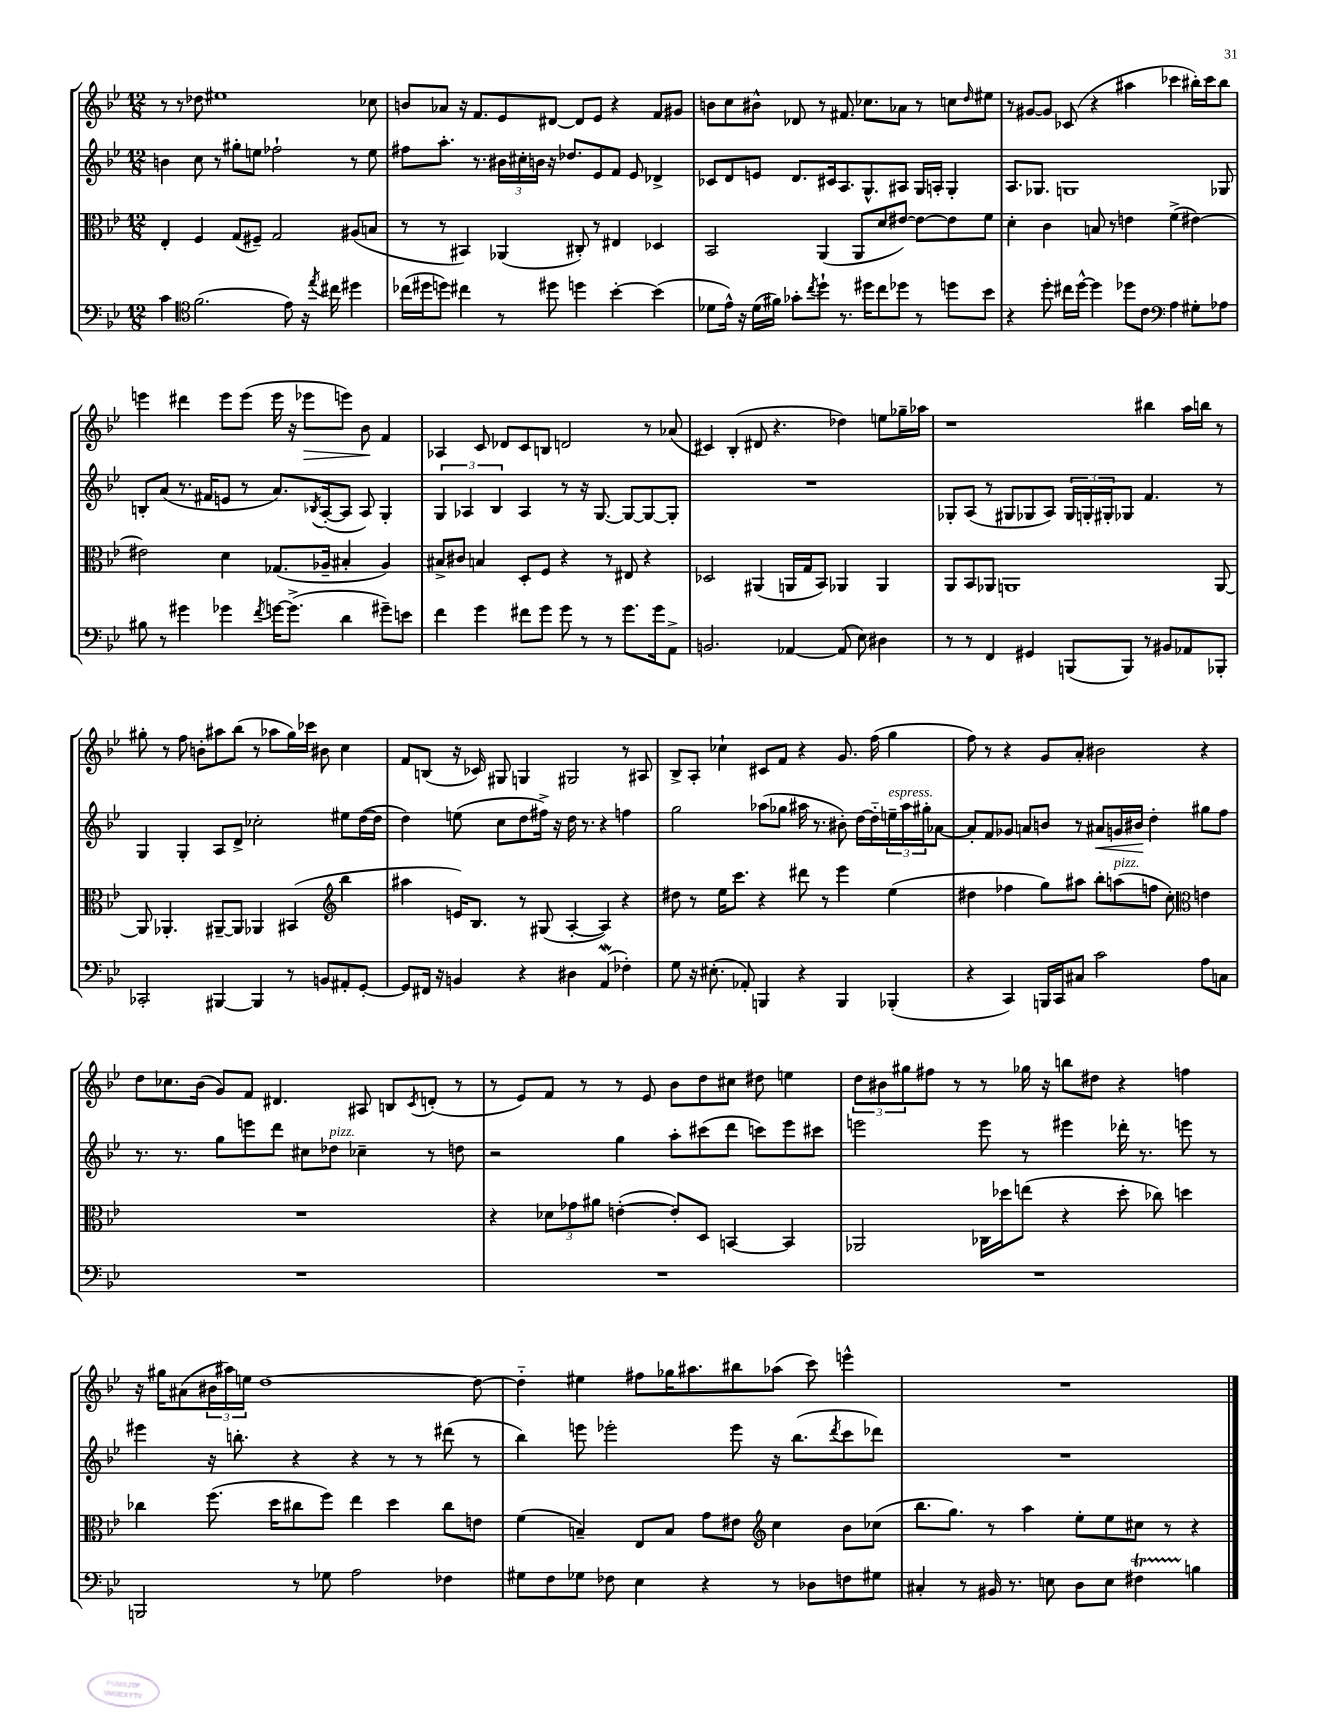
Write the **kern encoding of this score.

**kern	**kern	**kern	**dynam	**kern	**dynam
*part4	*part3	*part2	*part2	*part1	*part1
*staff4	*staff3	*staff2	*staff2	*staff1	*staff1
*clefF4	*clefC3	*clefG2	*	*clefG2	*
*k[b-e-]	*k[b-e-]	*k[b-e-]	*	*k[b-e-]	*
*M12/8	*M12/8	*M12/8	*	*M12/8	*
=82	=82	=82	=82	=82	=82
4c\	4E-'/	4bn\	.	8r	.
.	.	.	.	8r	.
*clefC4	*	*	*	*	*
(2.f\	4F/	8cc\	.	8dd-X\	.
.	.	8r	.	1ee#X	.
.	(8G/L	8gg#X'\L	.	.	.
.	8F#X~/J)	8een\J	.	.	.
.	2G/	2ff-X`\	.	.	.
8e-\)	.	.	.	.	.
16r	.	.	.	.	.
8qee-/	.	.	.	.	.
16cc#X\	.	.	.	.	.
4dd#X\	(8A#X/L	8r	.	.	.
.	8Bn/J	8ee\	.	8cc-X\	.
=83	=83	=83	=83	=83	=83
(16cc-X\LL	8r	8ff#X\L	.	8bn/L	.
16dd#X\J	.	.	.	.	.
8ddn\J)	8r	8.aa'\J	.	8a-X/J	.
4cc#X\	4BB#X/)	.	.	16r	.
.	.	8.r	.	8.f/L	.
8r	(4AA-X/	24b#X\LL	.	8e-/	.
.	.	24cc#X'\	.	.	.
.	.	24bn\JJ	.	.	.
8dd#X\	.	16r	.	[8d#X/J	.
.	.	8.dd-X/L	.	.	.
4ddn\	8C#X'/)	.	.	8d#/L]	.
.	8r	8e-/	.	8e-/J	.
[4b-'\	4E#X/	8f/J	.	4r	.
.	.	8e-/	.	.	.
(4b-\]	4D-X/	4d-X^/	.	8f/L	.
.	.	.	.	8g#X/J	.
=84	=84	=84	=84	=84	=84
8d-X\L	2BB-/	8c-X/L	.	8bn\L	.
16e-^^\Jk)	.	8d/	.	8cc\	.
16r	.	.	.	.	.
(16d-\LL	.	8en/J	.	8b#X^^\J	.
16f#X\JJ)	.	.	.	.	.
8g-X'\L	.	8.d/L	.	8d-X/	.
8qcc/	.	.	.	.	.
8dd`\J	(4AA/	.	.	8r	.
.	.	16c#X/k	.	.	.
8.r	.	8.A/	.	8.f#X/	.
.	8AA/L	.	.	.	.
16dd#X\KL	.	8.G^^/	.	8.cc-X\L	.
8cc\	8d/	.	.	.	.
8dd-X\J	[8e#X/J)	8A#X/J	.	8a-X\J	.
8r	8e#\L_	16G/LL	.	8r	.
.	.	16An'/JJ	.	.	.
8ddn\L	8e#\]	4G'/	.	8ccn\L	.
.	.	.	.	16qqdd/	.
8b-\J	8f\J	.	.	8ee#X\J	.
=85	=85	=85	=85	=85	=85
4r	4d'\	8.A/L	.	8r	.
.	.	.	.	[8g#X/L	.
.	.	8.G-X/J	.	.	.
8dd'\	4c\	.	.	8g#/J]	.
16cc#X\LL	.	1Gn	.	(8c-X/	.
[16dd^^\JJ	.	.	.	.	.
4dd\]	8Bn/	.	.	4r	.
.	8r	.	.	.	.
8dd-X\L	4en\	.	.	4aa#X\	.
8c\J	.	.	.	.	.
*clefF4	*	*	*	*	*
4A\	(4f^\	.	.	4ccc-X\	.
8G#X'\L	[4e#X\)	.	.	16bb#X'\LL)	.
.	.	.	.	16ccc-\J	.
8A-X\J	.	8G-X/	.	8bb#\J	.
!!LO:LB:g=z
=86	=86	=86	=86	=86	=86
8B#X\	2e#X\]	8Bn'/L	.	4eeen\	.
8r	.	(8a/J	.	.	.
4g#X\	.	8.r	.	4ddd#X\	.
.	.	16f#X/KL	.	.	.
4g-X\	4d\	8en/J	.	8eee\L	.
.	.	8r	.	(8eee\J	.
8qf/	.	.	.	.	.
[16gn\KL	(8.G-X/L	8.a/L)	.	16eee\	.
(8.g^\J]	.	.	.	16r	.
!	!	!	!	!	!LO:HP:b
.	.	.	.	8eee-X\L	>
.	.	8qB-X/	.	.	.
.	16A-X~/Jk	([16A'/k	.	.	.
4d\	4B#X'/	8A/J]	.	8eeen\J)	.
.	.	8A/)	.	8b-\	.
8g#X~\L)	4A-/)	4G'/	.	4f/	]
8en\J	.	.	.	.	.
=87	=87	=87	=87	=87	=87
4f\	8B#X^/L	6G/	.	4A-X/	.
.	8c#X/J	.	.	.	.
.	.	6A-X/	.	.	.
4g\	4Bn/	.	.	8c/	.
.	.	6B-/	.	.	.
.	.	.	.	8d-X/L	.
8f#X\L	8D'/L	4A-/	.	8c/	.
8g\J	8F/J	.	.	8Bn/J	.
8g\	4r	8r	.	2dn/	.
8r	.	16r	.	.	.
.	.	[8.G/	.	.	.
8r	8r	.	.	.	.
8.g\L	8E#X/	8G/L_	.	.	.
.	4r	8G/_	.	8r	.
16g\k	.	.	.	.	.
8AA^\J	.	8G'/J]	.	(8a-X/	.
=88	=88	=88	=88	=88	=88
2.BBn/	2D-X/	1.r	.	4c#X/)	.
.	.	.	.	(4B-'/	.
.	(4AA#X/	.	.	8d#X/	.
.	.	.	.	4.r	.
[4AA-X/	16AAn/LL	.	.	.	.
.	16G/J	.	.	.	.
.	8BB-/J)	.	.	.	.
(8AA-/]	4AA-X/	.	.	4dd-X\)	.
8E-\)	.	.	.	.	.
4D#X\	4AA-/	.	.	8een\L	.
.	.	.	.	16gg-X~\L	.
.	.	.	.	16aa-X\JJ	.
=89	=89	=89	=89	=89	=89
8r	8AA/L	8G-X'/L	.	1r	.
8r	8BB-/	(8A/J	.	.	.
4FF/	8AA-X/J	8r	.	.	.
.	1AAn	8G#X/L	.	.	.
4GG#X/	.	8G-X/	.	.	.
.	.	8A/J)	.	.	.
(8BBBn/L	.	24G-/LL	.	.	.
.	.	24Gn'/	.	.	.
.	.	24G#X'/J	.	.	.
8BBB/J)	.	8G-X/J	.	.	.
8r	.	4.f/	.	4bb#X\	.
8BB#X/L	.	.	.	.	.
8AA-X/	.	.	.	16aa\LL	.
.	.	.	.	16bbn\JJ	.
8BBB-X'/J	[8AA/	8r	.	8r	.
!!LO:LB:g=z
=90	=90	=90	=90	=90	=90
2CC-X'/	8AA/]	4G/	.	8gg#X'\	.
.	4.AA-X'/	.	.	8r	.
.	.	4G'/	.	8ff\	.
.	.	.	.	8bn'\L	.
[4BBB#X/	[8AA#X~/L	8A/L	.	8aa#X\	.
.	8AA#/J]	8d^/J	.	(8bb-\J	.
4BBB#/]	4AA-X/	2cc-X'\	.	8r	.
.	.	.	.	8aa-X\L	.
8r	(4BB#X/	.	.	16gg#\L)	.
.	.	.	.	16ccc-X\JJ	.
8BBn/L	.	.	.	8b#X\	.
*	*clefG2	*	*	*	*
8AA#X'/	4bb-\	8ee#X\L	.	4cc\	.
[8GG'/J	.	([16dd\L	.	.	.
.	.	16dd\JJ]	.	.	.
=91	=91	=91	=91	=91	=91
8GG/L]	4aa#X\	4dd\)	.	8f/L	.
16FF#X/Jk	.	.	.	(8Bn/J	.
16r	.	.	.	.	.
4BBn/	16en/KL)	(8een\	.	16r	.
.	8.B-/J	.	.	16c-X/)	.
.	.	8cc\L	.	8G#X/	.
4r	8r	8dd\	.	4Gn/	.
.	(8G#X/	16ff#X^\Jk)	.	.	.
.	.	16r	.	.	.
4D#X\	[4A'/	16dd\	.	2G#X/	.
.	.	8.r	.	.	.
(4AAW/	4A/])	4r	.	.	.
4F-X'\)	4r	4ffn\	.	8r	.
.	.	.	.	8A#X/	.
=92	=92	=92	=92	=92	=92
8G\	8dd#X\	2gg\	.	8B-^/L	.
16r	8r	.	.	8A'/J	.
(8.E#X'\	.	.	.	.	.
.	16ee-\KL	.	.	4cc-X`\	.
.	8.ccc\J	.	.	.	.
8AA-X'/)	.	.	.	.	.
4BBBn/	4r	(8aa-X\L	.	8c#X/L	.
.	.	8gg-X\J	.	8f/J	.
4r	8ddd#X\	16aa#X\	.	4r	.
.	.	8.r	.	.	.
.	8r	.	.	.	.
4BBB/	4eee-\	8b#X'\)	.	8.g/	.
.	.	[16dd\LL	.	.	.
.	.	16dd\]	.	(16ff\	.
!	!	!LO:TX:a:i:t=espress.	!	!	!
(4BBB-X'/	(4ee-\	24een~\	.	4gg\	.
.	.	24aa#\	.	.	.
.	.	24gg#X'\J	.	.	.
.	.	[8a-X\J	.	.	.
=93	=93	=93	=93	=93	=93
4r	4dd#X\	8a-'/L]	.	8ff\)	.
.	.	8f/	.	8r	.
4CC/)	4ff-X\	8g-X/J	.	4r	.
.	.	8an/L	.	.	.
16BBBn/LL	8gg\L)	8bn/J	.	8g/L	.
16CC/J	.	.	.	.	.
8C#X/J	8aa#X\J	8r	.	8a'/J	.
!	!	!	!LO:HP:b	!	!
2c\	8bb-'\L	8a#X/L	<	2b#X\	.
!	!LO:TX:a:i:t=pizz.	!	!	!	!
.	(8aan\	16gn/L	.	.	.
.	.	16b#X/JJ	.	.	.
.	8ffn\J	4dd'\	[	.	.
.	8cc'\)	.	.	.	.
*	*clefC3	*	*	*	*
8A\L	4en\	8gg#X\L	.	4r	.
8Cn\J	.	8ff\J	.	.	.
!!LO:LB:g=z
=94	=94	=94	=94	=94	=94
1.r	1.r	8.r	.	8dd\L	.
.	.	.	.	8.cc-X\	.
.	.	8.r	.	.	.
.	.	.	.	(16b-\Jk	.
.	.	8gg\L	.	8g/L)	.
.	.	8eeen\	.	8f/J	.
.	.	8ddd\J	.	4.d#X/	.
.	.	8cc#X\L	.	.	.
!	!	!LO:TX:a:i:t=pizz.	!	!	!
.	.	8dd-X\J	.	.	.
.	.	4cc-X~\	.	8A#X/	.
.	.	.	.	8Bn/L	.
.	.	.	.	8qc/	.
.	.	8r	.	(8dn'/J	.
.	.	8ddn\	.	8r	.
=95	=95	=95	=95	=95	=95
1.r	4r	2r	.	8r	.
.	.	.	.	8e-/L)	.
.	12d-X\L	.	.	8f/J	.
.	12g-X\	.	.	.	.
.	.	.	.	8r	.
.	12a#X\J	.	.	.	.
.	([4en'\	4gg\	.	8r	.
.	.	.	.	8e-/	.
.	8e'/L])	8aa'\L	.	8b-\L	.
.	8D/J	(8ccc#X\	.	8dd\	.
.	[4BBn/	8ddd\J	.	8cc#X\J	.
.	.	8cccn\L)	.	8dd#X\	.
.	4BB/]	8eee-\	.	4een\	.
.	.	8ccc#X\J	.	.	.
=96	=96	=96	=96	=96	=96
1.r	2AA-X/	2eeen\	.	12dd\L	.
.	.	.	.	12b#X\	.
.	.	.	.	12gg#X\	.
.	.	.	.	8ff#X\J	.
.	.	.	.	8r	.
.	16C-X\LL	8eee\	.	8r	.
.	16dd-X\J	.	.	.	.
.	(8een\J	8r	.	16gg-X\	.
.	.	.	.	16r	.
.	4r	4eee#X\	.	8bbn\L	.
.	.	.	.	8dd#X\J	.
.	8dd-'\	16ddd-X'\	.	4r	.
.	.	8.r	.	.	.
.	8cc-X\)	.	.	.	.
.	4ddn\	8eeen\	.	4ffn\	.
.	.	8r	.	.	.
!!LO:LB:g=z
=97	=97	=97	=97	=97	=97
2BBBn/	4cc-X\	4eee#X\	.	16r	.
.	.	.	.	16gg#X\KL	.
.	.	.	.	(8a#X\	.
.	(8.ff\	16r	.	24b#X\L	.
.	.	.	.	24aa#X\)	.
.	.	8.bbn'\	.	.	.
.	.	.	.	24een\JJ	.
.	.	.	.	[1dd	.
.	16dd\KL	.	.	.	.
8r	8cc#X\	4r	.	.	.
8G-X\	8ff\J)	.	.	.	.
2A\	4ee-\	4r	.	.	.
.	4dd\	8r	.	.	.
.	.	8r	.	.	.
4F-X\	8cc#\L	(8ddd#X\	.	.	.
.	8en\J	8r	.	8dd\_	.
=98	=98	=98	=98	=98	=98
8G#X\L	(4f\	4bb-\)	.	4dd\]	.
8F\	.	.	.	.	.
8G-X\J	4Bn~/)	8eeen\	.	4ee#X\	.
8F-X\	.	2eee-X'\	.	.	.
4E-\	8E-/L	.	.	8ff#X\L	.
.	8B/J	.	.	16gg-X\K	.
.	.	.	.	8.aa#X\	.
4r	8g\L	.	.	.	.
.	8e#X\J	8eee-\	.	8bb#X\	.
*	*clefG2	*	*	*	*
8r	4cc\	16r	.	(8aa-X\J	.
.	.	(8.bb-\L	.	.	.
8D-X\L	.	.	.	8ccc\)	.
.	.	8qddd/	.	.	.
8Fn\	8b-\L	8ccc\	.	4eeen^^\	.
8G#X\J	(8cc-X\J	8ddd-X\J)	.	.	.
=99	=99	=99	=99	=99	=99
4C#X'/	8.bb-\L	1.r	.	1.r	.
.	8.gg\J)	.	.	.	.
8r	.	.	.	.	.
16BB#X/	8r	.	.	.	.
8.r	.	.	.	.	.
.	4aa\	.	.	.	.
8En\	.	.	.	.	.
8D\L	8ee-'\L	.	.	.	.
8E\J	8ee-\	.	.	.	.
4F#Xt\	8cc#X\J	.	.	.	.
.	8r	.	.	.	.
4Bn\	4r	.	.	.	.
==	==	==	==	==	==
*-	*-	*-	*-	*-	*-
